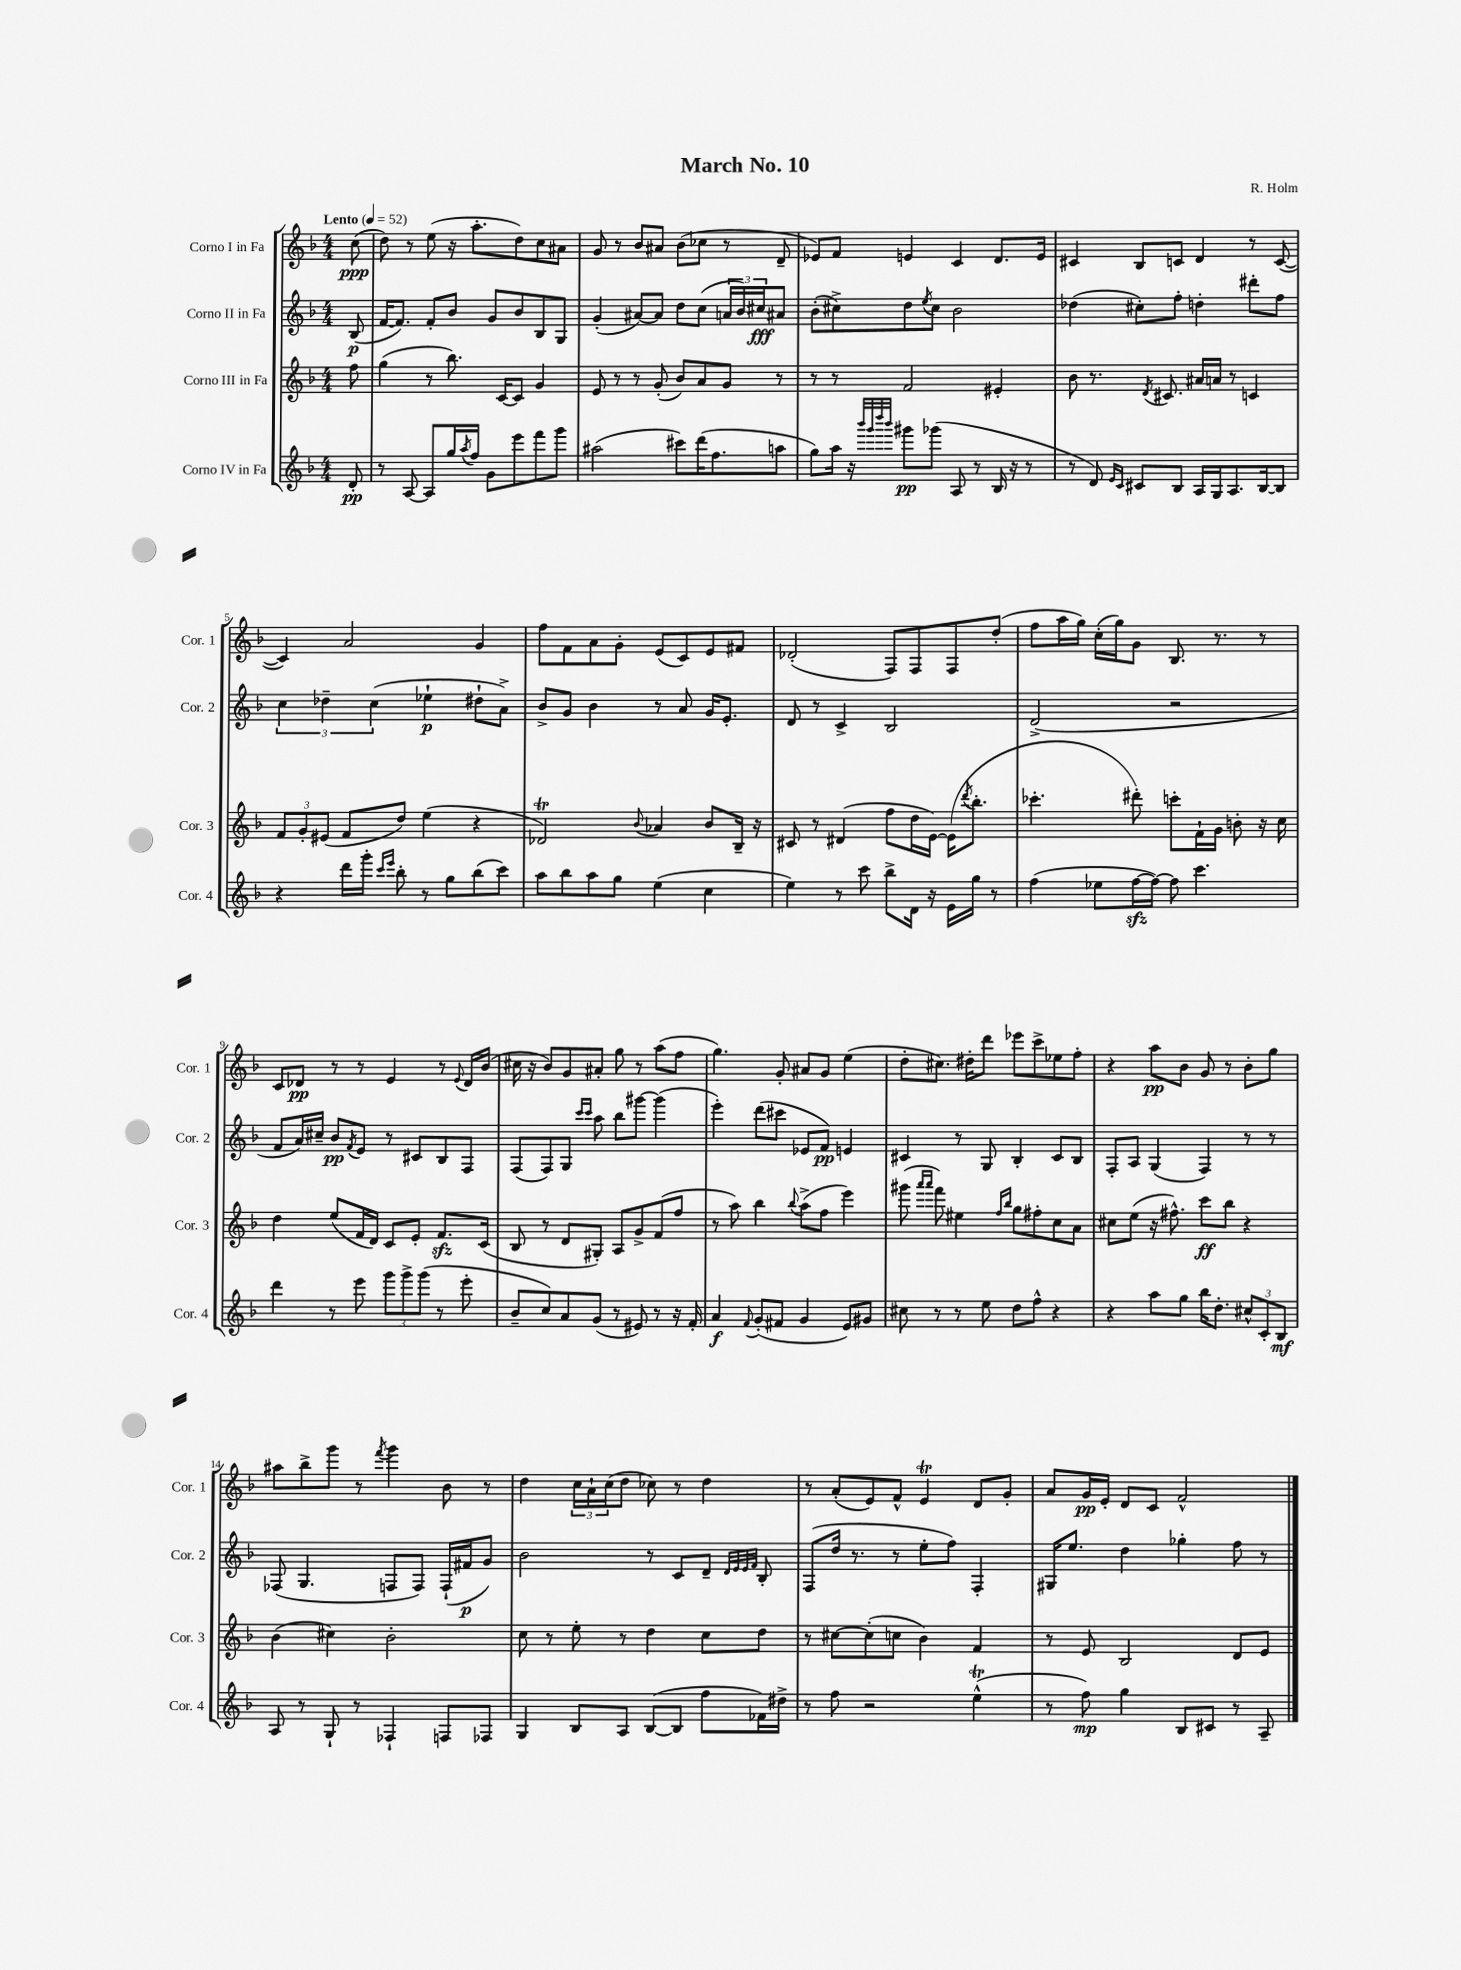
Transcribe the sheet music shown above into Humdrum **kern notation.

**kern	**kern	**kern	**kern
*staff4	*staff3	*staff2	*staff1
*clefG2	*clefG2	*clefG2	*clefG2
*k[b-]	*k[b-]	*k[b-]	*k[b-]
*M4/4	*M4/4	*M4/4	*M4/4
*MM52	*MM52	*MM52	*MM52
8d'	8ff	(8B-	(8cc
=	=	=	=
8r	(4gg	[16f	8dd)
.	.	8.f])	.
[8A	.	.	8r
8A]	8r	8f'	(8ee
16gg	8.bb-)	8b-	16r
8qaa	.	.	.
16ff	.	.	8.aa'
8g	.	8g	.
.	[16c	.	.
8eee	8c]	8b-	8dd)
8fff	4g	8B-	8cc
8ggg	.	8G	8a#
=	=	=	=
(2aa#	8e	(4g'	8g
.	8r	.	8r
.	8r	[8a#)	8b-
.	(8g'	8a#]	8a#
8ccc#)	8b-)	8dd	(8b-
(16ddd	8a	(8cc	8cc-
8.ff	.	.	.
.	8g	24a	8r
.	.	24b-)	.
.	.	24cc#	.
8aa	8r	8a#	8d~
=	=	=	=
8gg)	8r	(8b-'	8e-)
16aa	8r	8cc#^)	8f
16r	.	.	.
32qqbbb-	.	.	.
32qqggg	.	.	.
32qqdddd	.	.	.
32qqbbb-	.	.	.
8ggg#	2f	8dd	4e
.	.	8qee	.
(8ggg-	.	8cc#	.
8A	.	2b-	4c
8r	.	.	.
16B-	4e#'	.	8.d
16r	.	.	.
8r	.	.	.
.	.	.	16e
=	=	=	=
8r	8b-	(4dd-	4c#
8d)	8.r	.	.
16qqe	.	.	.
16qqc	.	.	.
8c#	.	8cc#')	8B-
.	8qd	.	.
.	8.c#	.	.
8B-	.	8ff'	8c
16A	16a#	4dd'	4d
16G	16a	.	.
8.A	8r	.	.
.	4c	8ddd#'	8r
[16B-	.	.	.
8B-]	.	8ff	([8c
=	=	=	=
4r	12f	6cc	4c])
.	12g'	.	.
.	(12e#	6dd-~	.
16ddd	8f	.	2a
16ggg'	.	.	.
.	.	(6cc	.
16qqccc	.	.	.
16qqeee	.	.	.
8bb-'	8dd)	.	.
8r	(4ee	4ee-`	.
8gg	.	.	.
(8bb-	4r	8dd#`	4g
8ccc)	.	8a^)	.
=	=	=	=
8aa	2d-)	8b-^	8ff
8bb-	.	8g	8f
8aa	.	4b-	8a
8gg	.	.	8g'
.	8qqb-	.	.
(4ee	4a-	8r	(8e
.	.	8a	8c)
4cc	8b-	16g	8e
.	.	8.e'	.
.	16B-~	.	8f#
.	16r	.	.
=	=	=	=
4ee)	8c#	8d	(2d-'
.	8r	8r	.
8r	(4d#	4c^	.
8ccc	.	.	.
8bb-^	8ff	2B-	8F)
16d	16dd	.	8F
16r	[16e)	.	.
16e	(16e]	.	8F
.	8qddd	.	.
16gg	8.bb-'	.	.
8r	.	.	(8dd'
=	=	=	=
(4ff	4.ccc-'	(2d^	8ff
.	.	.	16aa
.	.	.	16gg)
8ee-	.	.	(16cc'
.	.	.	16gg)
[16ff	8ddd#')	.	8g
16ff_)	.	.	.
8ff]	8ccc'	2r	8.B-
4.ccc	16f`	.	.
.	16g	.	8.r
.	8b'	.	.
.	16r	.	8r
.	16cc	.	.
=	=	=	=
4ddd	4dd	8f	8c
.	.	16a)	8d-
.	.	16cc#~	.
8r	(8ee	8b-	8r
.	.	8qf	.
8eee	16f	8e	8r
.	16d)	.	.
12ggg	8c	8r	4e
12ggg^	.	.	.
.	8e'	8c#	.
(12ggg	.	.	.
8r	8.f	8B-	8r
.	.	.	8qqe
8eee'	.	8F	16d-
.	(16c	.	(16b-
=	=	=	=
8b-~	8B-	(8F	16cc#
.	.	.	16r
8cc)	8r	8F)	8b-)
8a	8d	8G	8g
.	.	16qqccc	.
.	.	16qqccc	.
(8g	8G#')	8aa	8a#'
8r	8A	8bb-	8gg
8e#)	8g^	[8ggg#	8r
8r	(8f	(4ggg#]	(8aa
16r	8ff	.	8ff
16f'	.	.	.
=	=	=	=
4a	8r	4eee')	4.gg)
.	8aa)	.	.
8qqf	.	.	.
(8g'	4bb-	(8ddd	.
8f#	.	8ccc#	8g'
.	8qqbb-	.	.
4g	(8aa^	8e-	8a#
.	8ff	8f)	8g
8e)	4eee)	4e	(4ee
8g#	.	.	.
=	=	=	=
8cc#	(8ggg#	4c#	8dd'
.	16qqaaa	.	.
.	16qqaaa	.	.
8r	8fff)	.	8.cc#)
8r	4ee#	8r	.
.	.	.	16dd#'
8ee	.	8G	8ddd
.	16qqff	.	.
.	16qqbb-	.	.
8dd	8gg	4B-'	8eee-
8ff^^	8ff#'	.	8ccc^
4r	8cc	8c#	8ee-
.	8a	8B-	8ff'
=	=	=	=
4r	8cc#	8F'	4r
.	(8ee	8A	.
8aa	16r	(4G	8aa
.	8.ff#^^)	.	.
8gg	.	.	8b-
16bb-	8ccc	4F)	8g
8.dd'	.	.	.
.	8bb-	.	8r
12cc#^^	4r	8r	8b-'
12c'	.	.	.
.	.	8r	8gg
12B-	.	.	.
=	=	=	=
8A	(4b-	(8F-	8aa#
8r	.	4.G	8bb-^
8G`	4cc#)	.	8ggg
8r	.	.	8r
.	.	.	8qfff
4F-`	2b-'	8F	4ggg
.	.	8F)	.
8F	.	(16F`	8b-
.	.	16f#	.
8F-	.	8g)	8r
=	=	=	=
4G	8cc	2b-	4dd
.	8r	.	.
8B-	8ee'	.	24cc
.	.	.	24a`
.	.	.	(24cc
8A	8r	.	8dd
([8B-	4dd	8r	8cc-)
8B-]	.	8c	8r
8ff	8cc	8d~	4dd
.	.	32qqd	.
.	.	32qqe	.
.	.	32qqe	.
.	.	32qqf	.
16f-)	8dd	8B-'	.
16dd#^	.	.	.
=	=	=	=
8r	8r	(8F	8r
8ff	[8cc#	16dd	(8a'
.	.	8.r	.
2r	(8cc#']	.	8e)
.	8cc	8r	8f^^
.	4b-)	8ee'	4e
.	.	8ff)	.
(4ee^^	4f	4F'	8d
.	.	.	8g'
=	=	=	=
8r	8r	16G#	8a
.	.	8.ee	.
8ff)	8e	.	16g
.	.	.	16e'
4gg	2B-	4dd	8d
.	.	.	8c
8B-	.	4gg-'	2f^^
8c#	.	.	.
8r	8d	8ff	.
8A~	8e	8r	.
==	==	==	==
*-	*-	*-	*-
